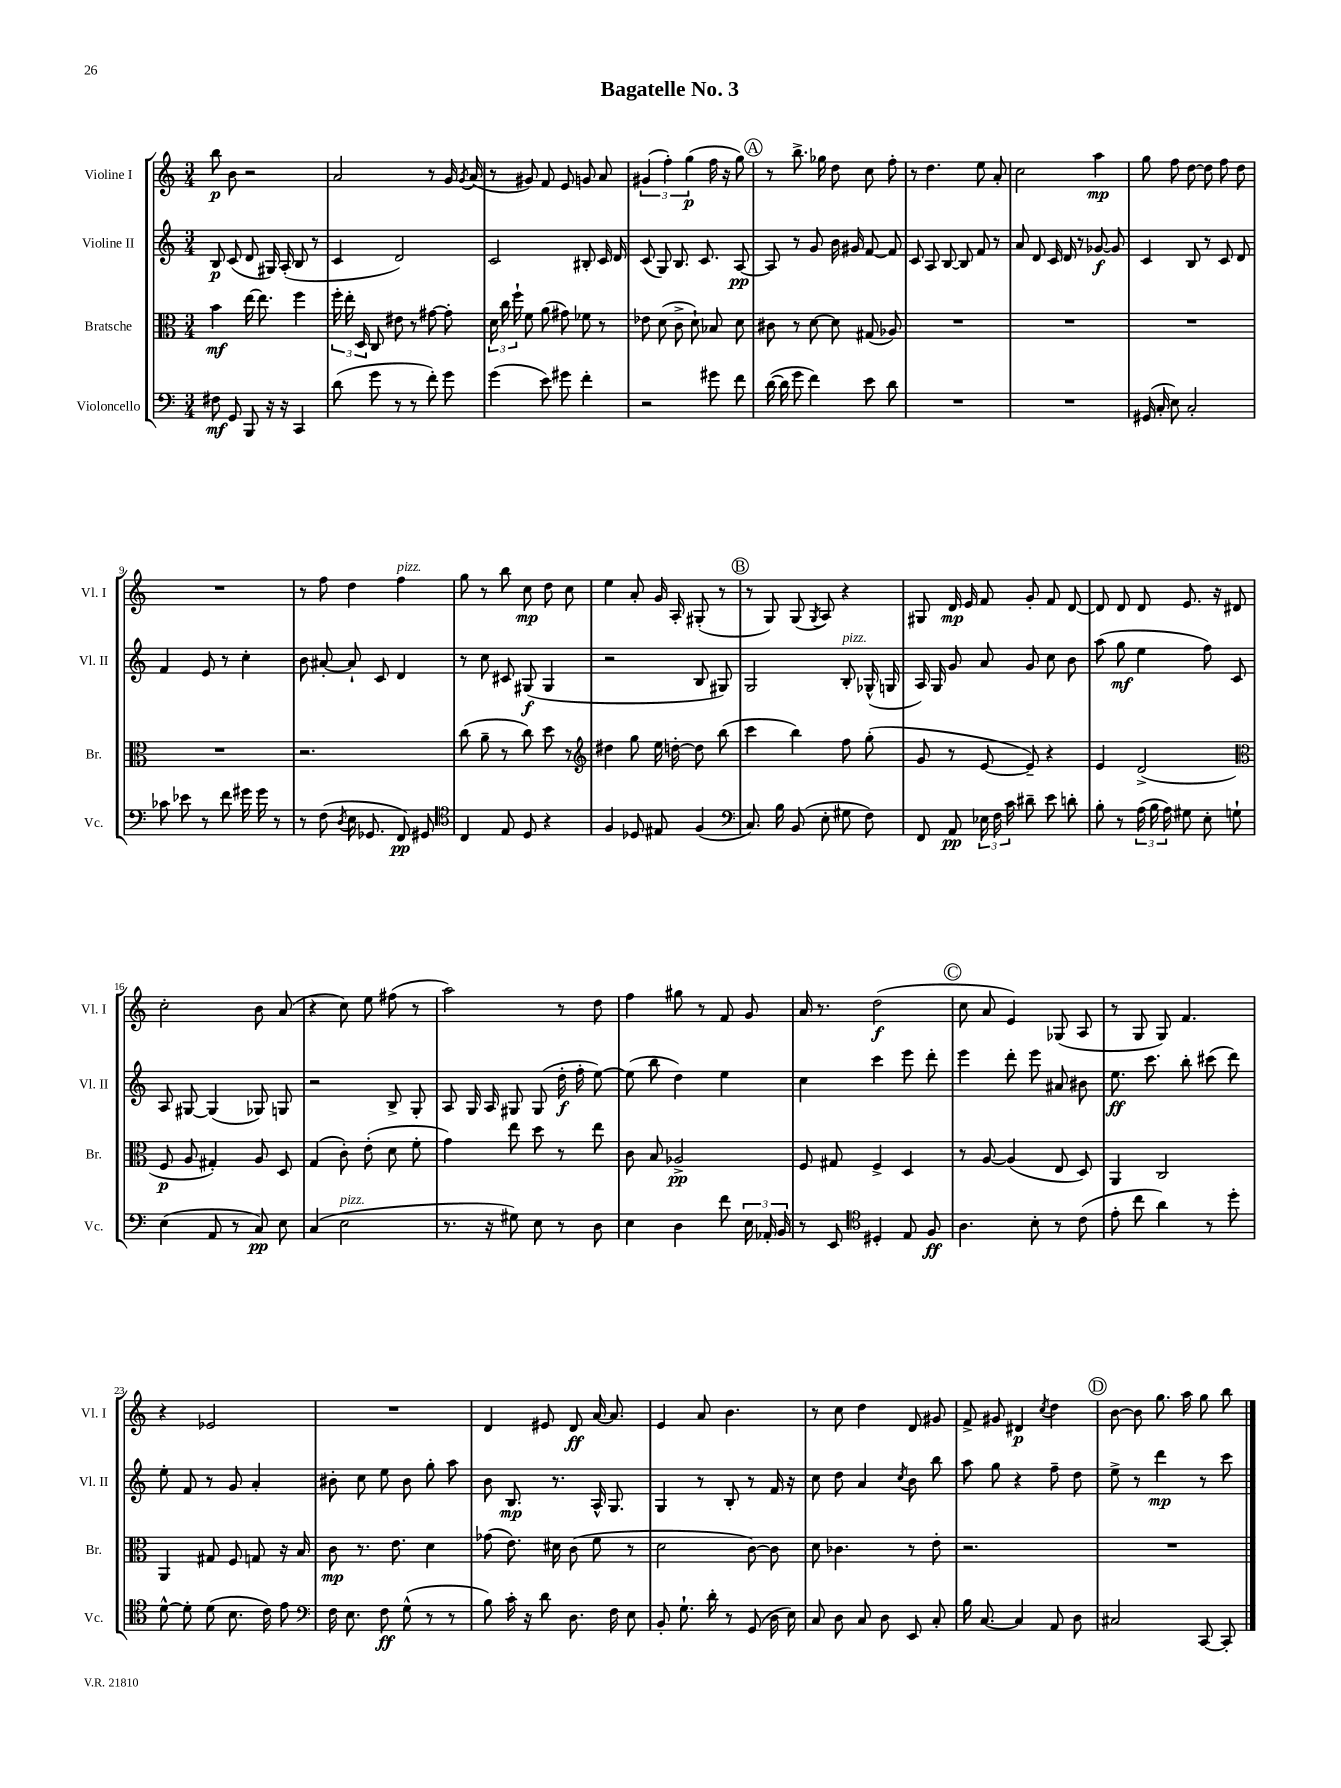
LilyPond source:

\header { title = "Bagatelle No. 3" }
<<
\new StaffGroup <<
\new Staff = "s0" \with { instrumentName = "Violine I" shortInstrumentName = "Vl. I" } {
    \clef treble \key c \major \numericTimeSignature \time 3/4
    \autoBeamOff b''8\p b'8 r2 |
    a'2 r8 g'16 \acciaccatura { g'8 } a'16( |
    r8 gis'8) f'8 e'8 g'8 a'8 |
    \tuplet 3/2 { gis'4( f''4-.) g''4\p( } f''16 r16 g''8) |
    \mark \markup { \circle "A" } r8 b''8.-> ges''16 d''8 c''8 f''8-. |
    r8 d''4. e''8 a'8-. |
    c''2 a''4\mp |
    g''8 f''8 d''8~ d''8 f''8 d''8 |
    R2. |
    r8 f''8 d''4 f''4^\markup { \italic "pizz." } |
    g''8 r8 b''8 c''8\mp d''8 c''8 |
    e''4 a'8-. g'16 a16-. gis8-.( r8 |
    \mark \markup { \circle "B" } r8 g8) g8( \acciaccatura { g8 } a8) r4 |
    gis8 d'16\mp e'16 f'8 g'8-. f'8 d'8~ |
    d'8 d'8 d'8 e'8. r16 dis'8 |
    c''2-. b'8 a'8( |
    r4 c''8) e''8 fis''8( r8 |
    a''2) r8 d''8 |
    f''4 gis''8 r8 f'8 g'8 |
    a'16 r8. d''2\f( |
    \mark \markup { \circle "C" } c''8 a'8 e'4) ges8( a8 |
    r8 g8 g8) f'4. |
    r4 ees'2 |
    R2. |
    d'4 eis'8 d'8\ff a'16~ a'8. |
    e'4 a'8 b'4. |
    r8 c''8 d''4 d'8 gis'8 |
    f'8-> gis'8 dis'4\p \acciaccatura { c''8 } d''4 |
    \mark \markup { \circle "D" } b'8~ b'8 g''8. a''16 g''8 b''8 \bar "|." |
}
\new Staff = "s1" \with { instrumentName = "Violine II" shortInstrumentName = "Vl. II" } {
    \clef treble \key c \major \numericTimeSignature \time 3/4
    \autoBeamOff b8\p c'8( d'8 gis16) a16-.( b8 r8 |
    c'4 d'2) |
    c'2 bis8-. c'16 d'16 |
    c'8( g8) b8. c'8. a8~\pp |
    \mark \markup { \circle "A" } a8 r8 g'8 b'16 gis'16 f'8~ f'8 |
    c'8 a8 b8~ b8 f'8 r8 |
    a'8 d'8 c'16 d'16 r8 ges'8~\f ges'8 |
    c'4 b8 r8 c'8 d'8 |
    f'4 e'8 r8 c''4-. |
    b'8 ais'8~-. ais'8-! c'8 d'4 |
    r8 c''8 cis'8 gis8\f( gis4 |
    r2 b8 gis8) |
    \mark \markup { \circle "B" } g2 b8-.^\markup { \italic "pizz." } ges16-^( g16 |
    a16) g16 g'8 a'8 g'8 c''8 b'8 |
    a''8( g''8\mf e''4 f''8) c'8 |
    a8 gis8~ gis4( ges8) g8 |
    r2 b8-> g8-. |
    a8 g16 a16 gis8 gis8( d''16-.\f f''16-. e''8~) |
    e''8( b''8 d''4) e''4 |
    c''4 c'''4 e'''8 d'''8-. |
    \mark \markup { \circle "C" } e'''4 d'''8-. e'''8 ais'8 bis'8 |
    e''8.\ff c'''8. b''8-. cis'''8( d'''8) |
    e''8-. f'8 r8 g'8 a'4-. |
    bis'8-. c''8 e''8 bis'8 g''8-. a''8 |
    b'8 b8.\mp r8. a16-^ g8. |
    g4 r8 b8-. r8 f'16 r16 |
    c''8 d''8 a'4 \acciaccatura { c''8 } b'8 b''8 |
    a''8 g''8 r4 f''8-- d''8 |
    \mark \markup { \circle "D" } e''8-> r8 d'''4\mp r8 c'''8 \bar "|." |
}
\new Staff = "s2" \with { instrumentName = "Bratsche" shortInstrumentName = "Br." } {
    \clef alto \key c \major \numericTimeSignature \time 3/4
    \autoBeamOff b'4\mf e''16~ e''8. f''4 |
    \tuplet 3/2 { f''16-. e''16-. d16 } c8 eis'8 r8 gis'8~ gis'8-. |
    \tuplet 3/2 { d'16 c''16 f''16-! } f'8 a'8( gis'8) fes'8 r8 |
    ees'8 d'8( c'8-> d'8-!) bes8 d'8 |
    \mark \markup { \circle "A" } cis'8 r8 d'8~ d'8 gis8( aes8) |
    R2. |
    R2. |
    R2. |
    R2. |
    r2. |
    c''8( a'8-- r8 c''8) d''8 r8 |
    \clef treble dis''4 g''8 e''16 d''16~-. d''8 b''8( |
    \mark \markup { \circle "B" } c'''4 b''4) f''8 g''8-.( |
    g'8 r8 e'8~ e'8--) r4 |
    e'4 d'2->( |
    \clef alto f8\p a8 gis4-.) a8 d8 |
    g4( c'8-.) e'8-.( d'8 f'8-. |
    g'4) e''8 d''8 r8 e''8 |
    c'8 b8 aes2->\pp |
    f8 gis8 f4-> d4 |
    \mark \markup { \circle "C" } r8 a8~ a4( e8 d8) |
    a,4 c2 |
    a,4 gis8 f8 g8 r16 b16 |
    c'8\mp r8. e'8. d'4 |
    ges'8( e'8.) dis'16 c'8( f'8 r8 |
    d'2 c'8~) c'8 |
    d'8 ces'4. r8 e'8-. |
    r2. |
    \mark \markup { \circle "D" } R2. \bar "|." |
}
\new Staff = "s3" \with { instrumentName = "Violoncello" shortInstrumentName = "Vc." } {
    \clef bass \key c \major \numericTimeSignature \time 3/4
    \autoBeamOff fis8\mf g,8 b,,8 r16 r16 c,4 |
    d'8( g'8 r8 r8 f'8-.) g'8 |
    g'4( e'8) gis'8 f'4-. |
    r2 gis'8 f'8 |
    \mark \markup { \circle "A" } d'16~( d'16 g'8 f'4) e'8 d'8 |
    R2. |
    R2. |
    gis,16( c16-. e8) c2-. |
    ces'8 ees'8 r8 f'8 gis'16 gis'16 r8 |
    r8 f8( \acciaccatura { d8 } e16 ges,8. f,8\pp) gis,8 |
    \clef tenor c4 e8 d8 r4 |
    f4 des8 eis8 f4( |
    \mark \markup { \circle "B" } \clef bass c8.) b16 b,8( e8-. gis8 f8) |
    f,8 a,8\pp \tuplet 3/2 { ees16 f16 c'16 } dis'8-- e'8 d'8-. |
    b8-. r8 \tuplet 3/2 { a16( b16 a16) } gis8 e8-. g8-! |
    e4( a,8 r8 c8\pp) e8 |
    c4( e2^\markup { \italic "pizz." } |
    r8. r16 gis8) e8 r8 d8 |
    e4 d4 f'8 \tuplet 3/2 { e16 aes,16-. b,16 } |
    r8 e,8 \clef tenor dis4-. e8 f8\ff |
    \mark \markup { \circle "C" } a4. b8-. r8 c'8( |
    e'8-. c''8 a'4) r8 d''8-. |
    d'8~-^ d'8-. d'8( b8. c'16) e'8 |
    \clef bass f16 e8. f8\ff g8-^( r8 r8 |
    b8) c'16-. r16 d'8 d8. f16 e8 |
    b,8-. g8.-! d'16-. r8 g,8( d16 e16) |
    c8 d8 c8 d8 e,8 c8-. |
    b16 c8.~ c4 a,8 d8 |
    \mark \markup { \circle "D" } cis2 c,8~ c,8-. \bar "|." |
}
>>
>>
